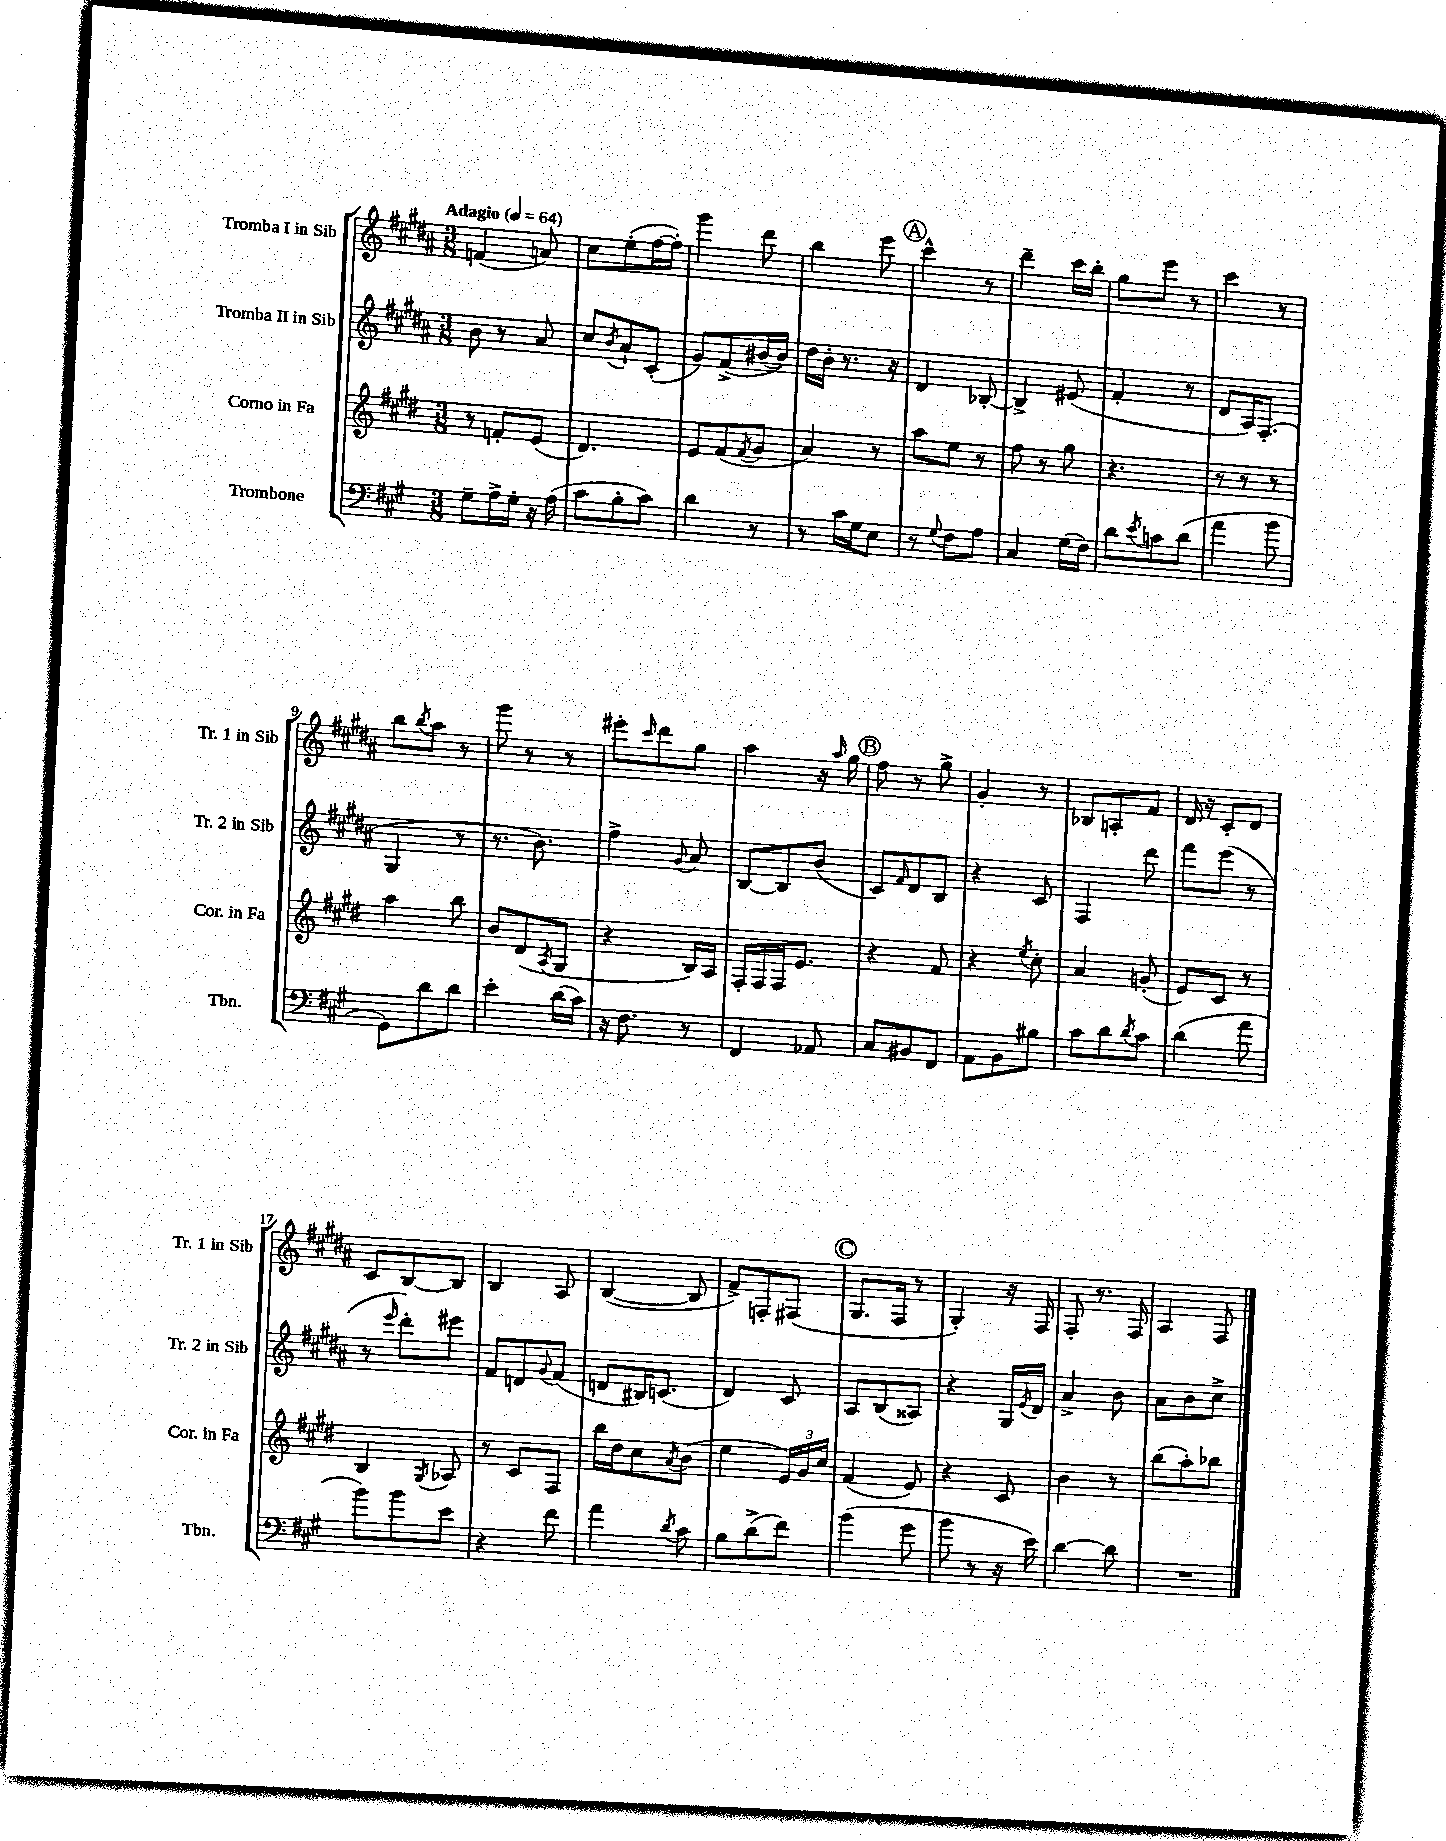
<<
\new StaffGroup <<
\new Staff = "s0" \with { instrumentName = "Tromba I in Sib" shortInstrumentName = "Tr. 1 in Sib" } {
    \clef treble \key b \major \numericTimeSignature \time 3/8 \tempo "Adagio" 4 = 64
    f'4( a'8) |
    cis''8 e''8-.( fis''16~ fis''16-.) |
    gis'''4 dis'''8 |
    b''4 e'''8 |
    \mark \markup { \circle "A" } cis'''4-^ r8 |
    dis'''4-- cis'''16 b''16-. |
    gis''8 e'''8 r8 |
    cis'''4 r8 |
    b''8 \acciaccatura { b''8 } ais''8 r8 |
    gis'''8 r8 r8 |
    eis'''8-. \grace { cis'''16 } dis'''8 gis''8 |
    ais''4 r16 \grace { ais''16 } gis''16 |
    \mark \markup { \circle "B" } fis''8 r8 gis''8-> |
    gis'4-. r8 |
    bes8 a8-. fis'8 |
    dis'16 r16 cis'8-. dis'8 |
    cis'8 b8~ b8 |
    b4 ais8 |
    b4~( b8 |
    fis'8->) f8-. fis8( |
    \mark \markup { \circle "C" } gis8. fis16 r8 |
    gis4-.) r16 fis16 |
    fis8-. r8. fis16 |
    ais4 fis8 \bar "|." |
}
\new Staff = "s1" \with { instrumentName = "Tromba II in Sib" shortInstrumentName = "Tr. 2 in Sib" } {
    \clef treble \key b \major \numericTimeSignature \time 3/8
    b'8 r8 ais'8 |
    cis''8 \acciaccatura { b'8 } ais'8-! cis'8-.( |
    gis'8) fis'8->( bis'16~ bis'16) |
    dis''16 b'16-. r8. r16 |
    \mark \markup { \circle "A" } dis'4 bes8~-. |
    bes4-> eis'8( |
    fis'4-. r8 |
    dis'8 ais16) fis8.-.( |
    gis4 r8 |
    r8. b'8.) |
    fis''4-> \appoggiatura { gis'8 } ais'8 |
    b8~ b8 b'8( |
    \mark \markup { \circle "B" } cis'8) \grace { fis'16 } dis'8 b8 |
    r4 cis'8 |
    fis4 dis'''8 |
    fis'''8 e'''8( r8 |
    r8 \grace { e'''16 } dis'''8-.) eis'''8 |
    fis'8 d'8 \appoggiatura { gis'8 } fis'8( |
    d'8 bis16) c'8.( |
    dis'4) cis'8 |
    \mark \markup { \circle "C" } ais8 b8( aisis8) |
    r4 gis16 \acciaccatura { e'8 } dis'16 |
    ais'4-> b'8 |
    ais'8 b'8 cis''8-> \bar "|." |
}
\new Staff = "s2" \with { instrumentName = "Corno in Fa" shortInstrumentName = "Cor. in Fa" } {
    \clef treble \key e \major \numericTimeSignature \time 3/8
    r8 f'8-. e'8( |
    dis'4.) |
    e'8 fis'8( \acciaccatura { fis'8 } gis'8 |
    a'4) r8 |
    \mark \markup { \circle "A" } a''8 e''8 r8 |
    fis''8 r8 gis''8 |
    r4. |
    r8 r8 r8 |
    a''4 b''8 |
    b'8 dis'8( \acciaccatura { a8 } gis8 |
    r4 b16) a16 |
    fis16-. fis16 fis16 e'8. |
    \mark \markup { \circle "B" } r4 fis'8 |
    r4 \acciaccatura { e''8 } cis''8-. |
    a'4 g'8-.( |
    e'8) cis'8 r8 |
    b4 \acciaccatura { gis8 } aes8 |
    r8 cis'8 fis8 |
    b''16 dis''16 cis''8 \acciaccatura { a'8 } b'8( |
    e''4 \tuplet 3/2 { e'16) gis'16 cis''16 } |
    \mark \markup { \circle "C" } fis'4( e'8) |
    r4 cis'8 |
    b'4 r8 |
    b''8( a''8-.) bes''8 \bar "|." |
}
\new Staff = "s3" \with { instrumentName = "Trombone" shortInstrumentName = "Tbn." } {
    \clef bass \key a \major \numericTimeSignature \time 3/8
    gis8-- a16-> gis16-. r16 a16( |
    cis'8 b8-. cis'8) |
    d'4 r8 |
    r8 cis'16 gis16 e8 |
    \mark \markup { \circle "A" } r8 \appoggiatura { gis8 } fis8 a8 |
    cis4 gis16( fis16) |
    d'8 \acciaccatura { e'8 } c'8 d'8( |
    a'4 b'8 |
    gis,8) d'8 d'8 |
    e'4-. d'16( cis'16) |
    r16 fis8. r8 |
    fis,4 aes,8 |
    \mark \markup { \circle "B" } cis8 bis,8 fis,8 |
    a,8 b,8 bis8 |
    cis'8 d'8 \acciaccatura { d'8 } cis'8 |
    d'4( a'8 |
    b'8) b'8 e'8 |
    r4 fis'8 |
    a'4 \acciaccatura { d'8 } cis'8 |
    b8 d'8->( fis'8) |
    \mark \markup { \circle "C" } b'4( gis'8 |
    b'8 r8 r16 e'16) |
    d'4~ d'8 |
    R4. \bar "|." |
}
>>
>>
